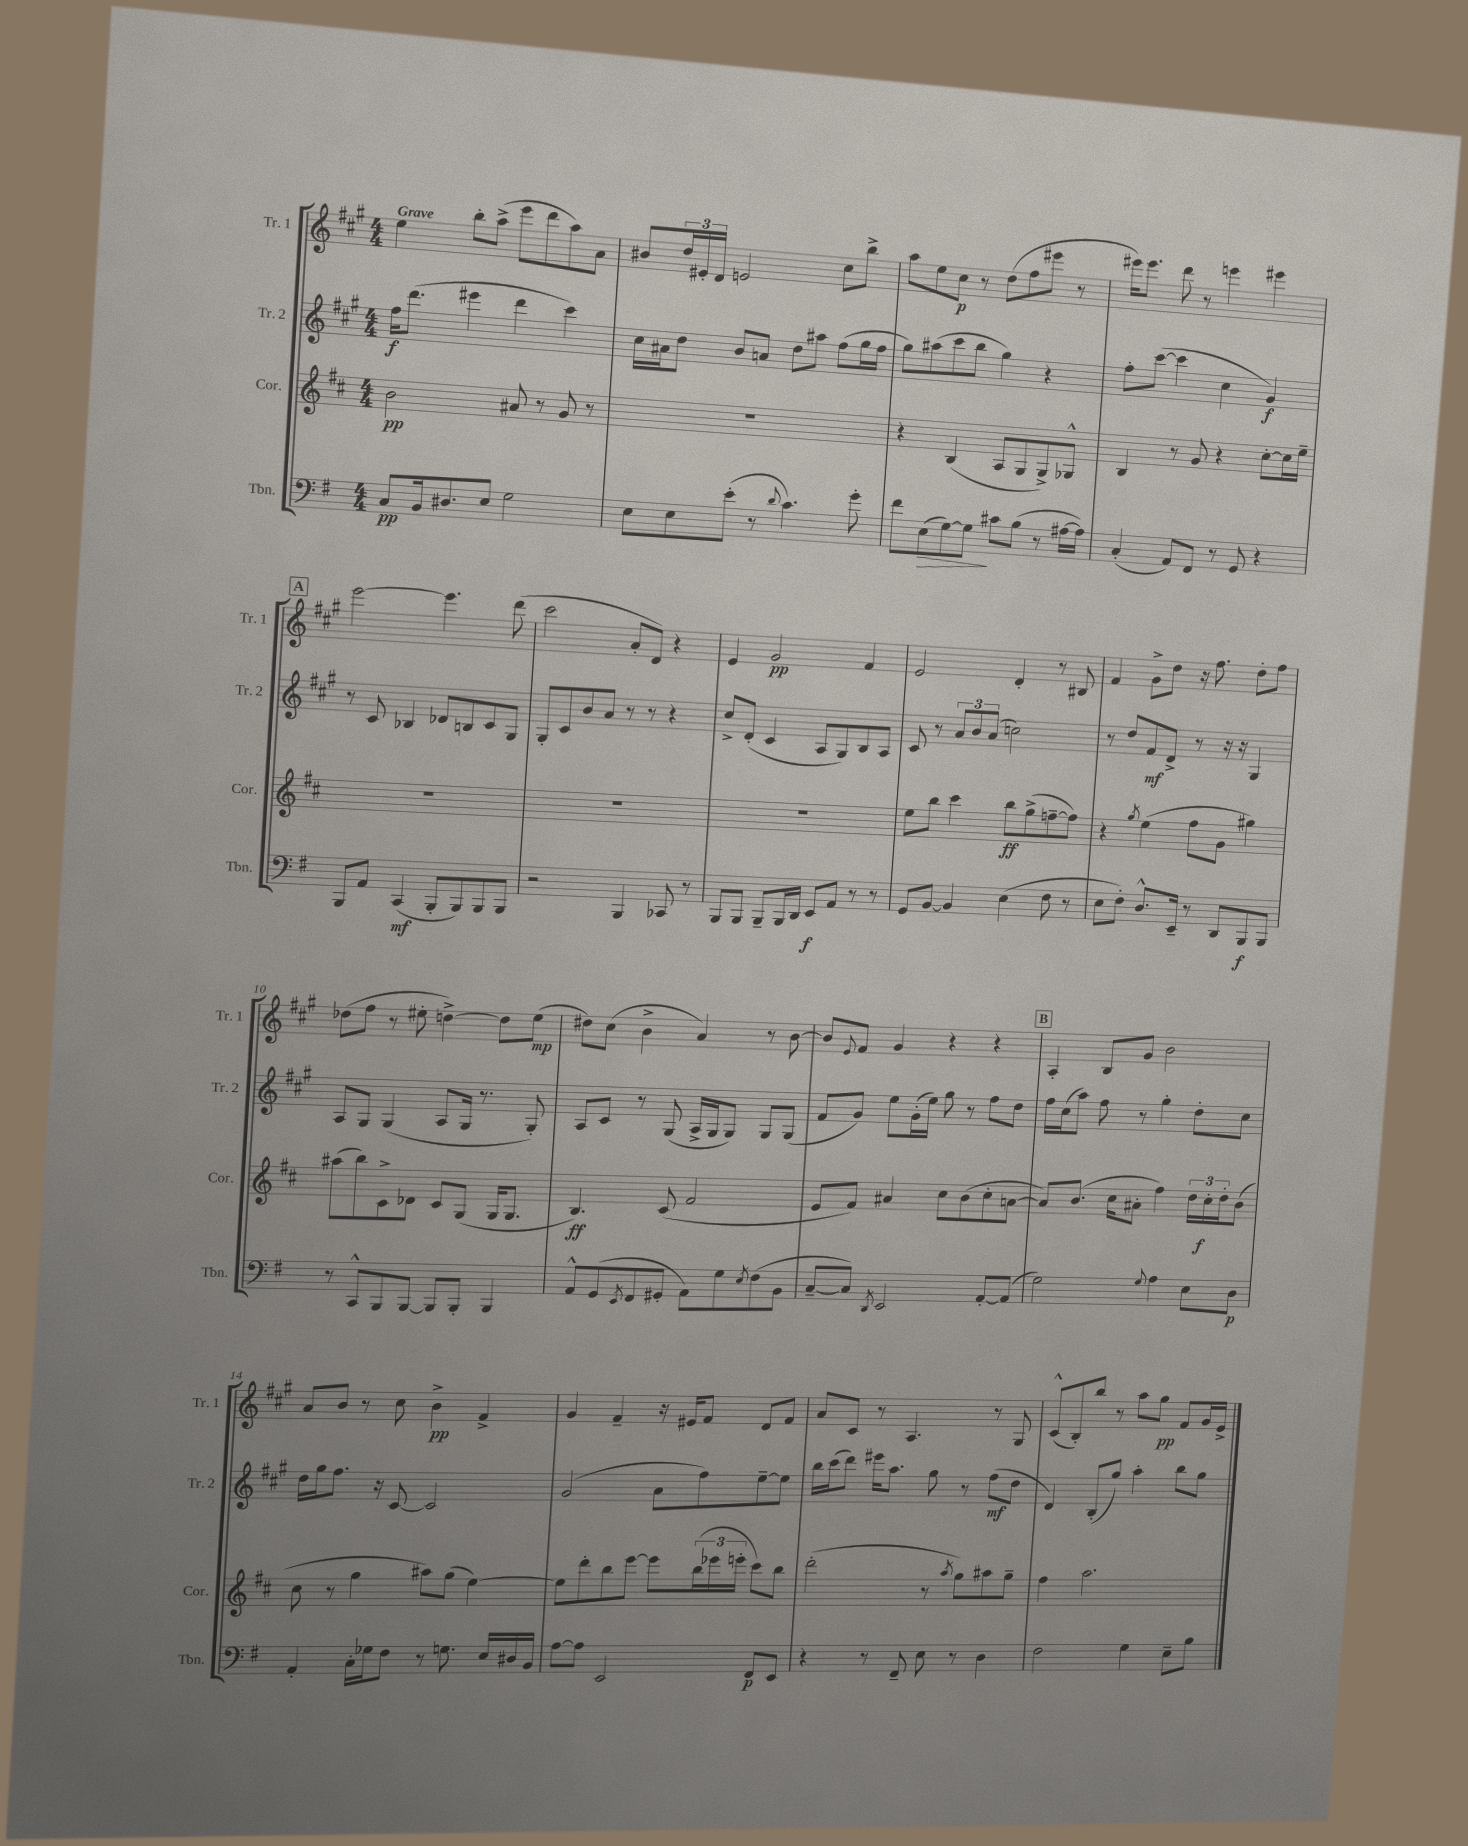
<<
\new StaffGroup <<
\new Staff = "s0" \with { instrumentName = "Tr. 1" shortInstrumentName = "Tr. 1" } {
    \clef treble \key a \major \numericTimeSignature \time 4/4 \tempo "Grave"
    e''4 b''8-. a''8->( e'''8 d'''8 a''8) a'8 |
    bis'8 \tuplet 3/2 { d''16 eis'16-. d'16 } e'2 cis''8 b''8-> |
    a''8 e''8 cis''8\p r8 d''8( fis''8 eis'''8 r8 |
    eis'''16) eis'''8. d'''8 r8 e'''4 eis'''4 |
    \mark \markup { \box "A" } e'''2~ e'''4. d'''8( |
    cis'''2 a'8-. d'8) r4 |
    e'4 gis'2\pp fis'4 |
    e'2 d'4-. r8 bis8 |
    fis'4 gis'8-> d''8 r16 fis''8. d''8-. fis''8 |
    des''8( fis''8 r8 eis''8-. d''4~->) d''8 eis''8\mp( |
    dis''8) cis''8( b'4-> a'4) r8 b'8~ |
    b'8 \appoggiatura { e'8 } fis'8 gis'4 r4 r4 |
    \mark \markup { \box "B" } a4-. b8 gis'8 b'2 |
    a'8 b'8 r8 cis''8 b'4->\pp fis'4-> |
    gis'4 fis'4-- r16 eis'16 fis'8 d'8 fis'8 |
    a'8 cis'8 r8 a4. r8 gis8 |
    cis'8-^( b8-.) b''8 r8 a''8 gis''8\pp fis'8 gis'16 e'16-> \bar "|." |
}
\new Staff = "s1" \with { instrumentName = "Tr. 2" shortInstrumentName = "Tr. 2" } {
    \clef treble \key a \major \numericTimeSignature \time 4/4
    fis''16\f d'''8.( eis'''4 d'''4 cis'''4) |
    cis''16 ais'16 d''8 b'8 a'8 d''8 ais''8 fis''8( gis''16 fis''16 |
    gis''8) ais''8( cis'''8 b''8 gis''4) r4 |
    fis''8-. cis'''8~( cis'''4 cis''4 gis'4\f) |
    \mark \markup { \box "A" } r8 cis'8 bes4 des'8 b8 cis'8 gis8 |
    gis8-. cis'8 b'8 a'8 r8 r8 r4 |
    cis''8-> d'8-.( cis'4 a8 gis8) b8 a8 |
    cis'8 r8 \tuplet 3/2 { a'8 b'8 a'8( } c''2) |
    r8 d''8 fis'8\mf d'8-> r8 r16 r16 gis4 |
    a8 gis8 gis4( a8 gis16 r8. gis8-.) |
    a8 cis'8 r8 gis8( a16-> gis16 gis8) gis8 gis8( |
    fis'8 gis'8) e''8 gis'16-.( e''16) gis''8 r8 fis''8 d''8 |
    \mark \markup { \box "B" } fis''16 cis''16( a''8) fis''8 r8 gis''4-. d''8-. cis''8 |
    d''16 gis''16 fis''8. r16 cis'8~ cis'2 |
    gis'2( a'8 fis''8) e''8~-- e''8 |
    b''16 cis'''16( d'''8) eis'''16 a''8. gis''8 r8 fis''8\mf( d''8 |
    d'4) b8-.( gis''8) a''4-. b''8 gis''8 \bar "|." |
}
\new Staff = "s2" \with { instrumentName = "Cor." shortInstrumentName = "Cor." } {
    \clef treble \key d \major \numericTimeSignature \time 4/4
    b'2\pp ais'8 r8 g'8 r8 |
    r1 |
    r4 b4( a8 g8 g8->) ges8-^ |
    b4 r8 g'8 r4 cis''8~-. cis''16 e''16-- |
    \mark \markup { \box "A" } R1 |
    R1 |
    R1 |
    e''8 b''8 cis'''4 b''8\ff g''8->( f''8~-- f''8) |
    r4 \acciaccatura { g''8 } e''4( fis''8 g'8 gis''4) |
    ais''8( b''8) cis'8-> des'8 cis'8 g8( g16 g8. |
    b4.\ff) cis'8( fis'2 |
    e'8 fis'8) ais'4 cis''8 b'8( cis''8-. a'8~ |
    \mark \markup { \box "B" } a'8) b'8.( cis''16 ais'8-. fis''4) \tuplet 3/2 { d''16 cis''16-.\f d''16-. } b'8( |
    cis''8 r8 g''4 ais''8) g''8( e''4~) |
    e''8 d'''8-. b''8 e'''8~ e'''8 \tuplet 3/2 { b''16( ees'''16 e'''16-. } cis'''8) b''8 |
    d'''2-.( r8 \acciaccatura { a''8 } g''8) ais''8 g''8-- |
    fis''4 a''2. \bar "|." |
}
\new Staff = "s3" \with { instrumentName = "Tbn." shortInstrumentName = "Tbn." } {
    \clef bass \key g \major \numericTimeSignature \time 4/4
    c8\pp b,16 dis8. e8 g2 |
    e8 e8 e'8-.( r8 \appoggiatura { d'8 } c'4.) g'8-. |
    fis'8 e8\>( g8~) g8\! cis'8 b8( r8 ais16~ ais16) |
    c4-.( a,8) fis,8 r8 g,8 r4 |
    \mark \markup { \box "A" } b,,8 a,8 c,4\mf( b,,8-. b,,8) b,,8 b,,8 |
    r2 b,,4 ces,8 r8 |
    b,,8 b,,8 b,,8-- b,,16 d,16 e,8\f a,8 r8 r8 |
    g,8 b,8~ b,4 e4( fis8 r8 |
    e8 fis8-.) d8.-^ e,16-- r8 d,8 b,,8\f b,,8 |
    r8 c,8-^ b,,8 b,,8~ b,,8 b,,8-. b,,4 |
    a,8-^ g,8( \acciaccatura { e,8 } fis,8 gis,8-. a,8) g8 \acciaccatura { e8 } fis8( b,8 |
    c8~-- c8) \acciaccatura { d,8 } e,2 a,8~-. a,8( |
    \mark \markup { \box "B" } g2) \appoggiatura { g8 } a4 e8 d8\p |
    a,4-. c16-. ges16 fis8 r8 g8. e16 dis16 b,16 |
    a8~ a8 e,2 fis,8\p e,8 |
    r4 r8 fis,8-- e8 r8 d4 |
    fis2 g4 e8-- b8 \bar "|." |
}
>>
>>
